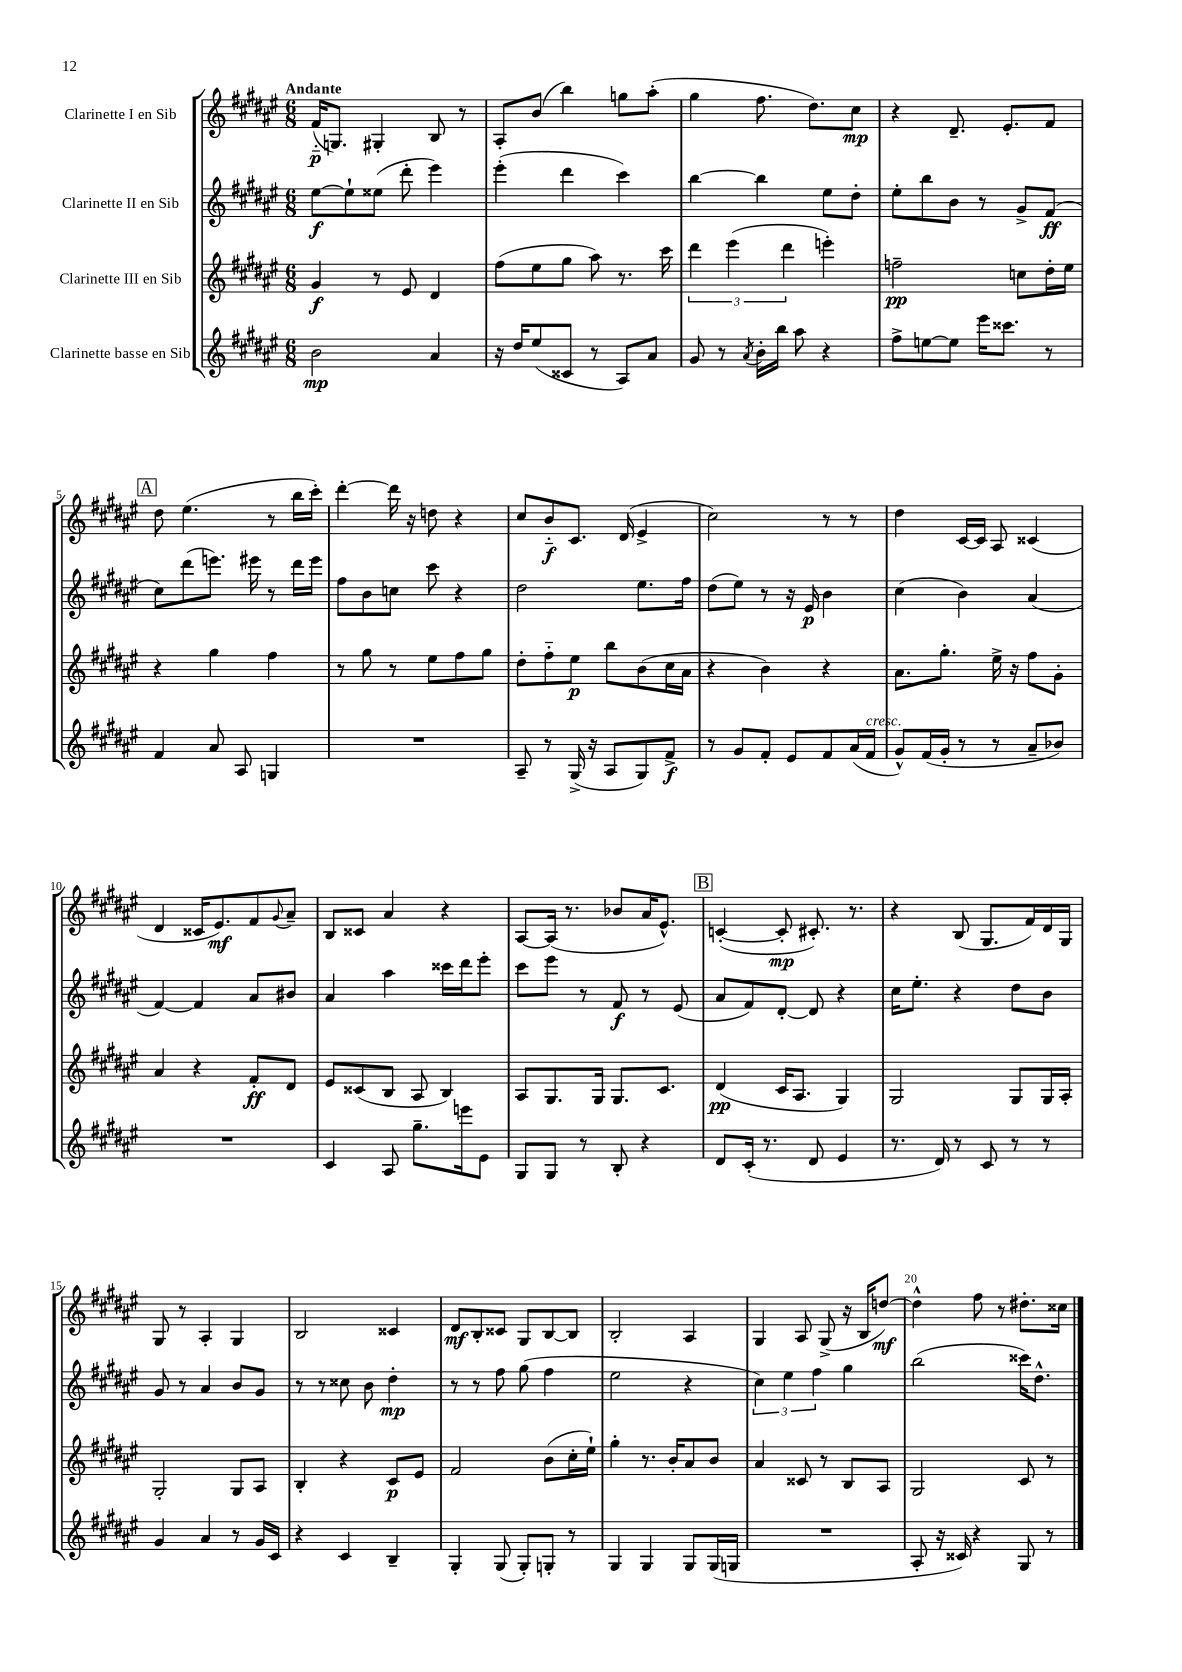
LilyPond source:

<<
\new StaffGroup <<
\new Staff = "s0" \with { instrumentName = "Clarinette I en Sib" } {
    \clef treble \key fis \major \numericTimeSignature \time 6/8 \tempo "Andante"
    fis'16-_\p( g8.) gis4-. b8 r8 |
    ais8-. b'8( b''4) g''8 ais''8-.( |
    gis''4 fis''8. dis''8.) cis''8\mp |
    r4 dis'8.-- eis'8.-. fis'8 |
    \mark \markup { \box "A" } dis''8 eis''4.( r8 b''16 cis'''16-.) |
    dis'''4~-. dis'''16 r16 d''8 r4 |
    cis''8 b'8-_\f cis'8. dis'16( eis'4-> |
    cis''2) r8 r8 |
    dis''4 cis'16~ cis'16 ais8 cisis'4( |
    dis'4 cisis'16 eis'8.\mf) fis'8 \appoggiatura { gis'8 } ais'8-- |
    b8 cisis'8 ais'4 r4 |
    ais8~ ais16( r8. bes'8 ais'16 eis'8.-^) |
    \mark \markup { \box "B" } c'4~-.( c'8-.\mp cis'8.-.) r8. |
    r4 b8( gis8. fis'16) dis'16 gis16 |
    gis8 r8 ais4-. gis4 |
    b2 cisis'4 |
    dis'8\mf b8-. cisis'8 gis8 b8~ b8 |
    b2-. ais4 |
    gis4 ais8 gis8->( r16 b16 d''8~\mf) |
    d''4-^ fis''8 r8 dis''8.-. cisis''16 \bar "|." |
}
\new Staff = "s1" \with { instrumentName = "Clarinette II en Sib" } {
    \clef treble \key fis \major \numericTimeSignature \time 6/8
    eis''8~\f eis''8-! eisis''8( dis'''8-. eis'''4) |
    eis'''4-.( dis'''4 cis'''4) |
    b''4~ b''4 eis''8 dis''8-. |
    eis''8-. b''8 b'8 r8 gis'8-> fis'8\ff( |
    \mark \markup { \box "A" } cis''8) dis'''8( e'''8.) eis'''16 r8 dis'''16 eis'''16 |
    fis''8 b'8 c''8 cis'''8 r4 |
    dis''2 eis''8. fis''16 |
    dis''8( eis''8) r8 r16 eis'16\p b'4 |
    cis''4( b'4) ais'4( |
    fis'4~) fis'4 ais'8 bis'8 |
    ais'4 ais''4 cisis'''16 dis'''16 eis'''8-. |
    cis'''8 eis'''8 r8 fis'8\f r8 eis'8( |
    \mark \markup { \box "B" } ais'8 fis'8) dis'8~-. dis'8 r4 |
    cis''16 eis''8.-. r4 dis''8 b'8 |
    gis'8 r8 ais'4 b'8 gis'8 |
    r8 r8 cisis''8 b'8 dis''4-.\mp |
    r8 r8 fis''8 gis''8( fis''4 |
    eis''2 r4 |
    \tuplet 3/2 { cis''4) eis''4 fis''4 } gis''4 |
    b''2( cisis'''16) dis''8.-^ \bar "|." |
}
\new Staff = "s2" \with { instrumentName = "Clarinette III en Sib" } {
    \clef treble \key fis \major \numericTimeSignature \time 6/8
    gis'4\f r8 eis'8 dis'4 |
    fis''8( eis''8 gis''8 ais''8) r8. cis'''16 |
    \tuplet 3/2 { dis'''4 eis'''4( dis'''4 } e'''4-.) |
    f''2--\pp c''8 dis''16-. eis''16 |
    \mark \markup { \box "A" } r4 gis''4 fis''4 |
    r8 gis''8 r8 eis''8 fis''8 gis''8 |
    dis''8-. fis''8-_ eis''8\p b''8 b'8( cis''16 ais'16 |
    r4 b'4) r4 |
    ais'8. gis''8.-. eis''16-> r16 fis''8 gis'8-. |
    ais'4 r4 fis'8-.\ff dis'8 |
    eis'8 cisis'8( b8 ais8 b4) |
    ais8 gis8. gis16 gis8. cis'8. |
    \mark \markup { \box "B" } dis'4\pp( cis'16 ais8. gis4) |
    gis2 gis8 gis16 ais16-. |
    gis2-. gis8 ais8 |
    b4-. r4 cis'8\p eis'8 |
    fis'2 b'8( cis''16-. eis''16-!) |
    gis''4-. r8. b'16-. ais'8 b'8 |
    ais'4 cisis'8 r8 b8 ais8 |
    gis2 cis'8 r8 \bar "|." |
}
\new Staff = "s3" \with { instrumentName = "Clarinette basse en Sib" } {
    \clef treble \key fis \major \numericTimeSignature \time 6/8
    b'2\mp ais'4 |
    r16 dis''16 eis''8( cisis'8 r8 ais8) ais'8 |
    gis'8 r8 \acciaccatura { ais'8 } b'16-. b''16 ais''8 r4 |
    fis''8-> e''8~ e''8 eis'''16 cisis'''8. r8 |
    \mark \markup { \box "A" } fis'4 ais'8 ais8 g4 |
    R2. |
    ais8-- r8 gis16->( r16 ais8 gis8) fis'8->\f |
    r8 gis'8 fis'8-. eis'8 fis'8 ais'16( fis'16^\markup { \italic "cresc." } |
    gis'8-^) fis'16( gis'16-. r8 r8 ais'8-- bes'8) |
    R2. |
    cis'4 ais8 gis''8.-- e'''16 eis'8 |
    gis8 gis8 r8 b8-. r4 |
    \mark \markup { \box "B" } dis'8 cis'16-.( r8. dis'8 eis'4 |
    r8. dis'16) r8 cis'8 r8 r8 |
    gis'4 ais'4 r8 gis'16 cis'16 |
    r4 cis'4 b4-- |
    gis4-. gis8( gis8-.) g8-. r8 |
    gis4 gis4 gis8 gis16( g16 |
    R2. |
    ais8-. r16 cisis'16) r4 gis8 r8 \bar "|." |
}
>>
>>
\layout { \context { \Score \override BarNumber.break-visibility = ##(#f #t #t) barNumberVisibility = #(every-nth-bar-number-visible 5) } }
